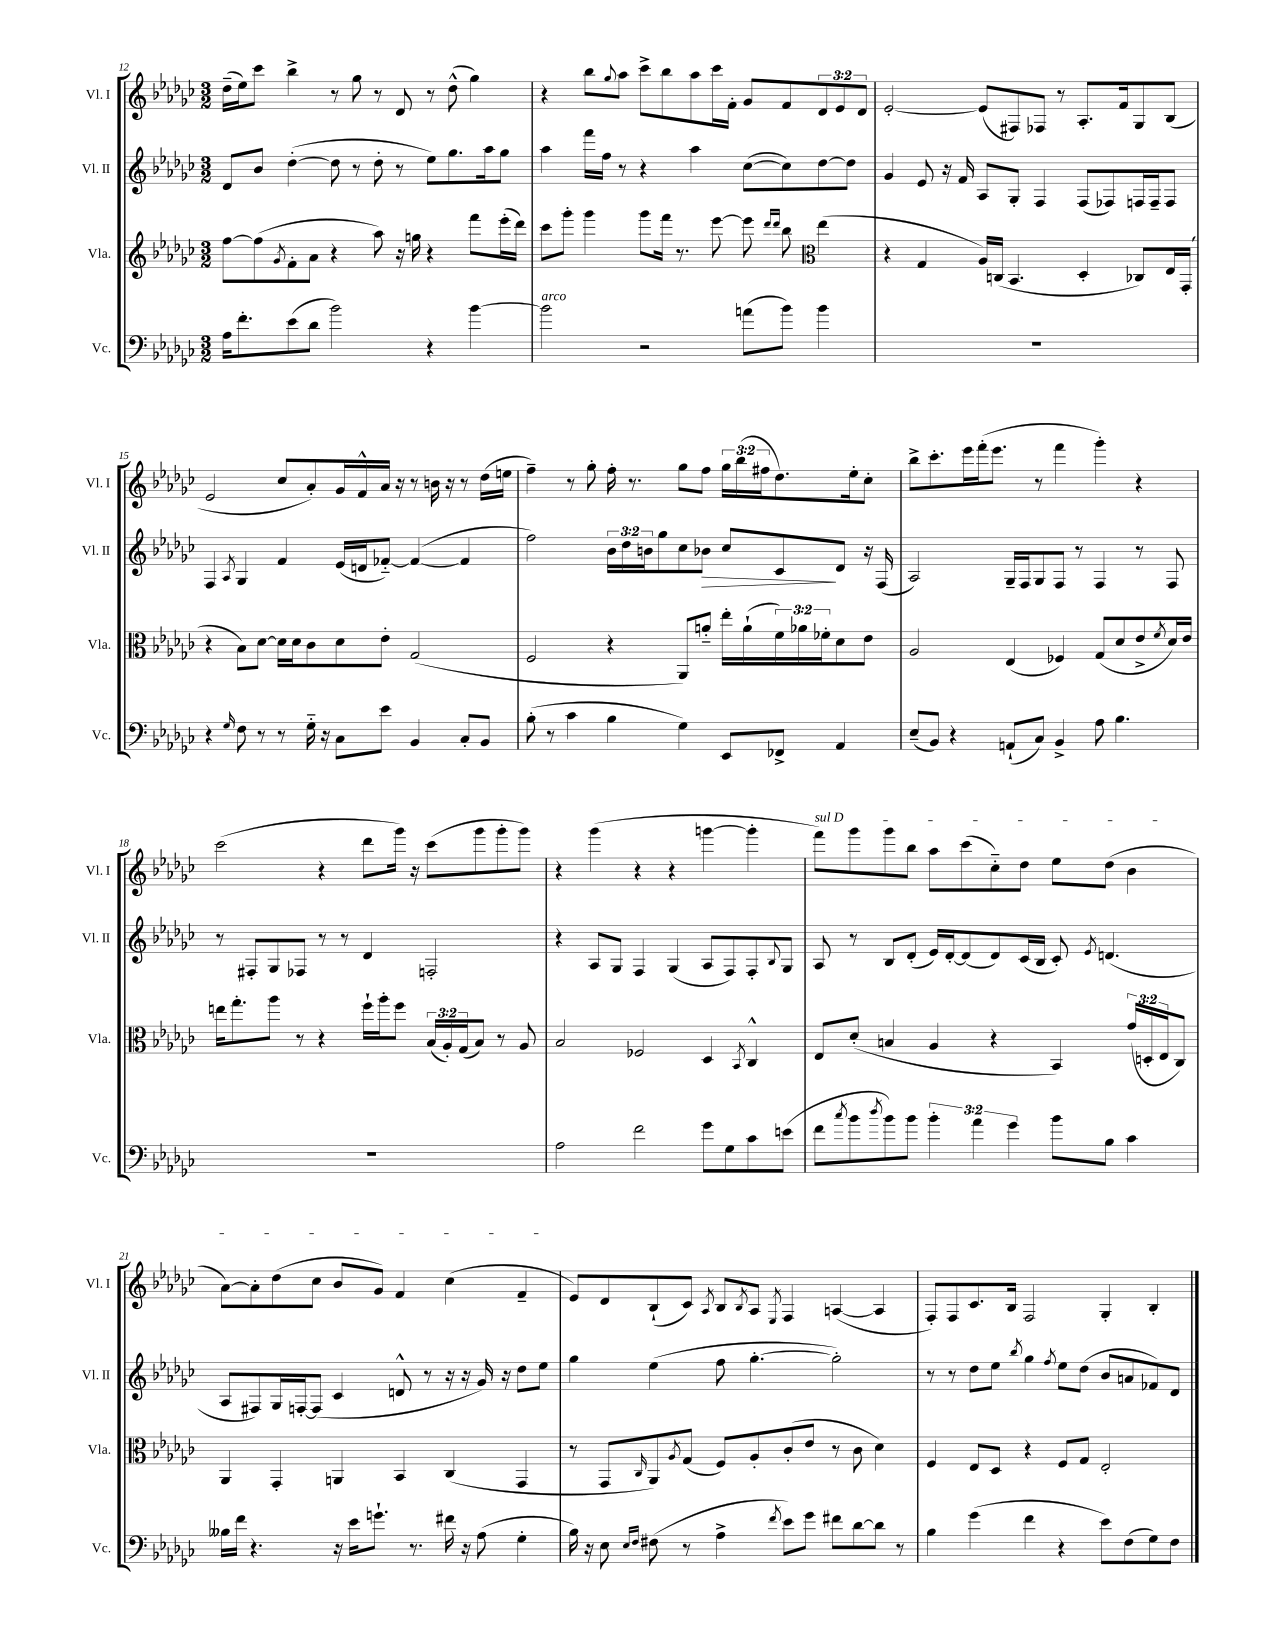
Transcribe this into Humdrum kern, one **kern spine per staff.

**kern	**kern	**kern	**kern
*staff4	*staff3	*staff2	*staff1
*clefF4	*clefG2	*clefG2	*clefG2
*k[b-e-a-d-g-c-]	*k[b-e-a-d-g-c-]	*k[b-e-a-d-g-c-]	*k[b-e-a-d-g-c-]
*M3/2	*M3/2	*M3/2	*M3/2
16A-\LK	[8ff\L	8d-/L	(16dd-~\LL
8.f'\	.	.	16ee-\J)
.	(8ff\]	8b-/J	8ccc-\J
.	8qg-/	.	.
(8e-\	8f'\	([4dd-'\	4bb-^\
8d-\J	8a-\J	.	.
2b-\)	4r	8dd-\]	8r
.	.	8r	8gg-\
.	8aa-\)	8dd-'\	8r
.	16r	8r	8d-/
.	16gg\	.	.
4r	4r	8ee-\L)	8r
.	.	8.gg-\	(8dd-^^\
[4b-\	8fff\L	.	4gg-\)
.	.	16aa-\k	.
.	(16eee-'\L	8gg-\J	.
.	16ddd-\JJ)	.	.
=	=	=	=
2b-\]	8ccc-\L	4aa-\	4r
.	8ggg-'\J	.	.
.	4ggg-\	16fff\LL	8bb-\L
.	.	16ff\JJ	.
.	.	.	8qqgg-/
.	.	8r	8aa-\J
2r	8ggg-\L	4r	8ccc-^\L
.	16fff\Jk	.	8bb-\
.	8.r	.	.
.	.	4aa-\	8aa-\
.	[8eee-\	.	16ccc-\L
.	.	.	16f'\JJ
(8a\L	8eee-\]	([8cc-\L	8g-/L
.	16qqddd-/LL	.	.
.	16qqddd-/JJ	.	.
8b-\J)	8bb-\	8cc-\])	8f/
*	*clefC3	*	*
4b-\	(4ee-\	[8dd-\	12d-/
.	.	.	12e-/
.	.	8dd-\]J	.
.	.	.	12d-/J
=	=	=	=
1.r	4r	4g-/	[2e-'/
.	4G-/	8e-/	.
.	.	16r	.
.	.	16f/	.
.	16A-/LL)	8A-/L	(8e-/]L
.	(16C/JJ	.	.
.	4.BB-/	8G-'/J	8F#/)
.	.	4F/	8F-/J
.	.	.	8r
.	4D-'/	(8F/L	8.A-'/L
.	.	8F-/)	.
.	.	.	16f/k
.	8C-/L)	16F/L	8G-/
.	.	16F~/J	.
.	16E-/L	8F/J	(8B-/J
.	(16GG-'/JJ	.	.
=	=	=	=
4r	4r	4F/	2e-/
16qqG-/	.	8qA-/	.
8F\	8B-\L)	4G-/	.
8r	[8d-\J	.	.
8r	16d-\]LL	4f/	8cc-/L
.	16d-\J	.	.
16G-'~\	8c-\	.	8a-'/)
16r	.	.	.
8C-\L	8d-\	(16e-/LL	16g-/L
.	.	16d/J	16f^^/
8e-\J	8e-'\J	[8f-'~/J)	16a-/JJ
.	.	.	16r
4BB-/	(2G-/	(4f-/_	8r
.	.	.	16b\
.	.	.	16r
8C-'/L	.	4f-/]	8r
8BB-/J	.	.	(16dd-\LL
.	.	.	16ee\JJ
=	=	=	=
(8B-'\	2F/	2ff\)	4ff~\)
8r	.	.	.
4c-\	.	.	8r
.	.	.	8gg-'\
4B-\	4r	24b-\LL	16ff'\
.	.	24dd-\	.
.	.	.	8.r
.	.	24b\J	.
.	.	8gg-\	.
4G-\)	8AA-/L)	8cc-\	8gg-\L
.	8a'~/J	8b-\J	8ff\J
8EE-/L	16ee-'\LL	8cc-/L	24gg-\LL
.	.	.	(24bb-\
.	(16a`\	.	.
.	.	.	24ff#\J
8FF-^/J	24f\)	8c-/	8.dd-\)
.	24a-\	.	.
.	24f-'\J	.	.
4AA-/	8d-\	8d-/J	.
.	.	.	16ee-'\k
.	8e-\J	16r	8cc-'\J
.	.	(16F/	.
=	=	=	=
(8E-~/L	2A-/	2A-/)	8bb-^\L
8BB-/J)	.	.	8.ccc-'\
4r	.	.	.
.	.	.	16eee-\L
.	.	.	(16fff'\J
.	.	.	8.eee-\J
(8AA`/L	(4E-/	16G-~/LL	.
.	.	16F/J	.
8C-/J)	.	8G-/	8r
4BB-^/	4F-/)	8F/J	4fff\
.	.	8r	.
8A-\	(8G-/L	4F/	4ggg-'\)
4.B-\	8d-/	.	.
.	8e-^/	8r	4r
.	8qf/	.	.
.	16d-/L)	8F/	.
.	16e-/JJ	.	.
=	=	=	=
1.r	16ee\LK	8r	(2ccc-\
.	8.gg-'\	.	.
.	.	8F#'/L	.
.	8aa-\J	8G-/	.
.	8r	8F-/J	.
.	4r	8r	4r
.	.	8r	.
.	16ff`\LL	4d-/	8ddd-\L
.	16aa-'\J	.	.
.	8ff\J	.	16ggg-\Jk)
.	.	.	16r
.	(24B-/LL	2F'/	(8ccc-\L
.	24A-'/)	.	.
.	(24G-/J	.	.
.	8B-/J)	.	8ggg-\
.	8r	.	8ggg-'\
.	8A-/	.	8ggg-\J)
=	=	=	=
2A-\	2B-/	4r	4r
.	.	8A-/L	(4ggg-\
.	.	8G-/J	.
2f\	2F-/	4F/	4r
.	.	(4G-/	4r
8g-\L	4D-/	8A-/L	[4ggg\
8G-\	.	8F/)	.
.	8qBB-/	.	.
8c-\	4C-^^/	8F'/	4ggg'\]
.	.	8qqB-/	.
(8e\J	.	8G-/J	.
=	=	=	=
8f\L	8E-/L	8A-/	8fff\L)
8qcc-/	.	.	.
8b-\	(8d-'/J	8r	8ggg-\
8qdd-/	.	.	.
8b-\)	4B/	8B-/L	8ggg-\
8b-\J	.	(8d-'/J	8bb-\J
6b-'\	4A-/	16e-/LL)	8aa-\L
.	.	[16d-'/J	.
.	.	(8d-/]	(8ccc-\
6a-\	.	.	.
.	4r	8d-/)	8cc-'~\)
6g-\	.	.	.
.	.	(16c-/L	8dd-\J
.	.	16B-/JJ	.
8b-\L	4BB-/)	8c-'/)	8ee-\L
.	.	8qe-/	.
8B-\J	.	(4.d/	(8dd-\J
4c-\	(24g-/LL	.	4b-\
.	24D'/	.	.
.	24E-/J	.	.
.	8C-/J)	.	.
=	=	=	=
16B--\LL	4AA-/	8A-/L	[8a-\L)
16f\JJ	.	.	.
4.r	.	8F#/)	8a-'\]
.	4GG-'/	16G-/L	(8dd-\
.	.	[16F'/J	.
.	.	(8F/]J	8cc-\J
16r	4AA/	4c-/	8b-/L
16e-\LK	.	.	.
8.g`\J	.	.	8g-/J)
.	4BB-/	8d^^/	4f/
8.r	.	.	.
.	.	8r	.
16f#\	(4C-/	16r	(4cc-\
16r	.	16r	.
(8A-\	.	16g-/)	.
.	.	16r	.
4G-'\	4GG-/	8dd-\L	4f~/
.	.	8ee-\J	.
=	=	=	=
16B-\)	8r	4gg-\	8e-/L)
16r	.	.	.
8E-\	8GG-/L	.	8d-/
16qqE-/LL	.	.	.
16qqF/JJ	16qqC-/	.	.
(8F#\	8AA-/)	(4ee-\	(8B-`/
.	8qA-/	.	.
8r	(8G-/J	.	8c-/J)
.	.	.	8qA-/
4A-^\	8F/L)	8ff\	8B-/L
.	.	.	8qB-/
.	8A-'/	[4.gg-'\	8A-/J
8qf/	.	.	8qE-/
8e-\L)	(8c-'/	.	4F/
8g-\J	8e-/J	.	.
8f#\L	8r	2gg-'\])	([4A/
[8d-\	8c-\	.	.
8d-\]J	4d-\)	.	4A/]
8r	.	.	.
=	=	=	=
4B-\	4F/	8r	8F'/L)
.	.	8r	8F/
(4g-\	8E-/L	8dd-\L	8.c-/
.	8D-/J	8ee-\J	.
.	.	.	16B-/Jk
.	.	8qbb-/	.
4f\	4r	4gg-\	2F/
.	.	8qff/	.
4r	8F/L	8ee-\L	.
.	8G-/J	(8dd-\J	.
8e-\L)	2E-'/	8b-/L	4G-'/
(8F\	.	8a/	.
8G-\)	.	8f-/)	4B-'/
8F\J	.	8d-/J	.
==	==	==	==
*-	*-	*-	*-
